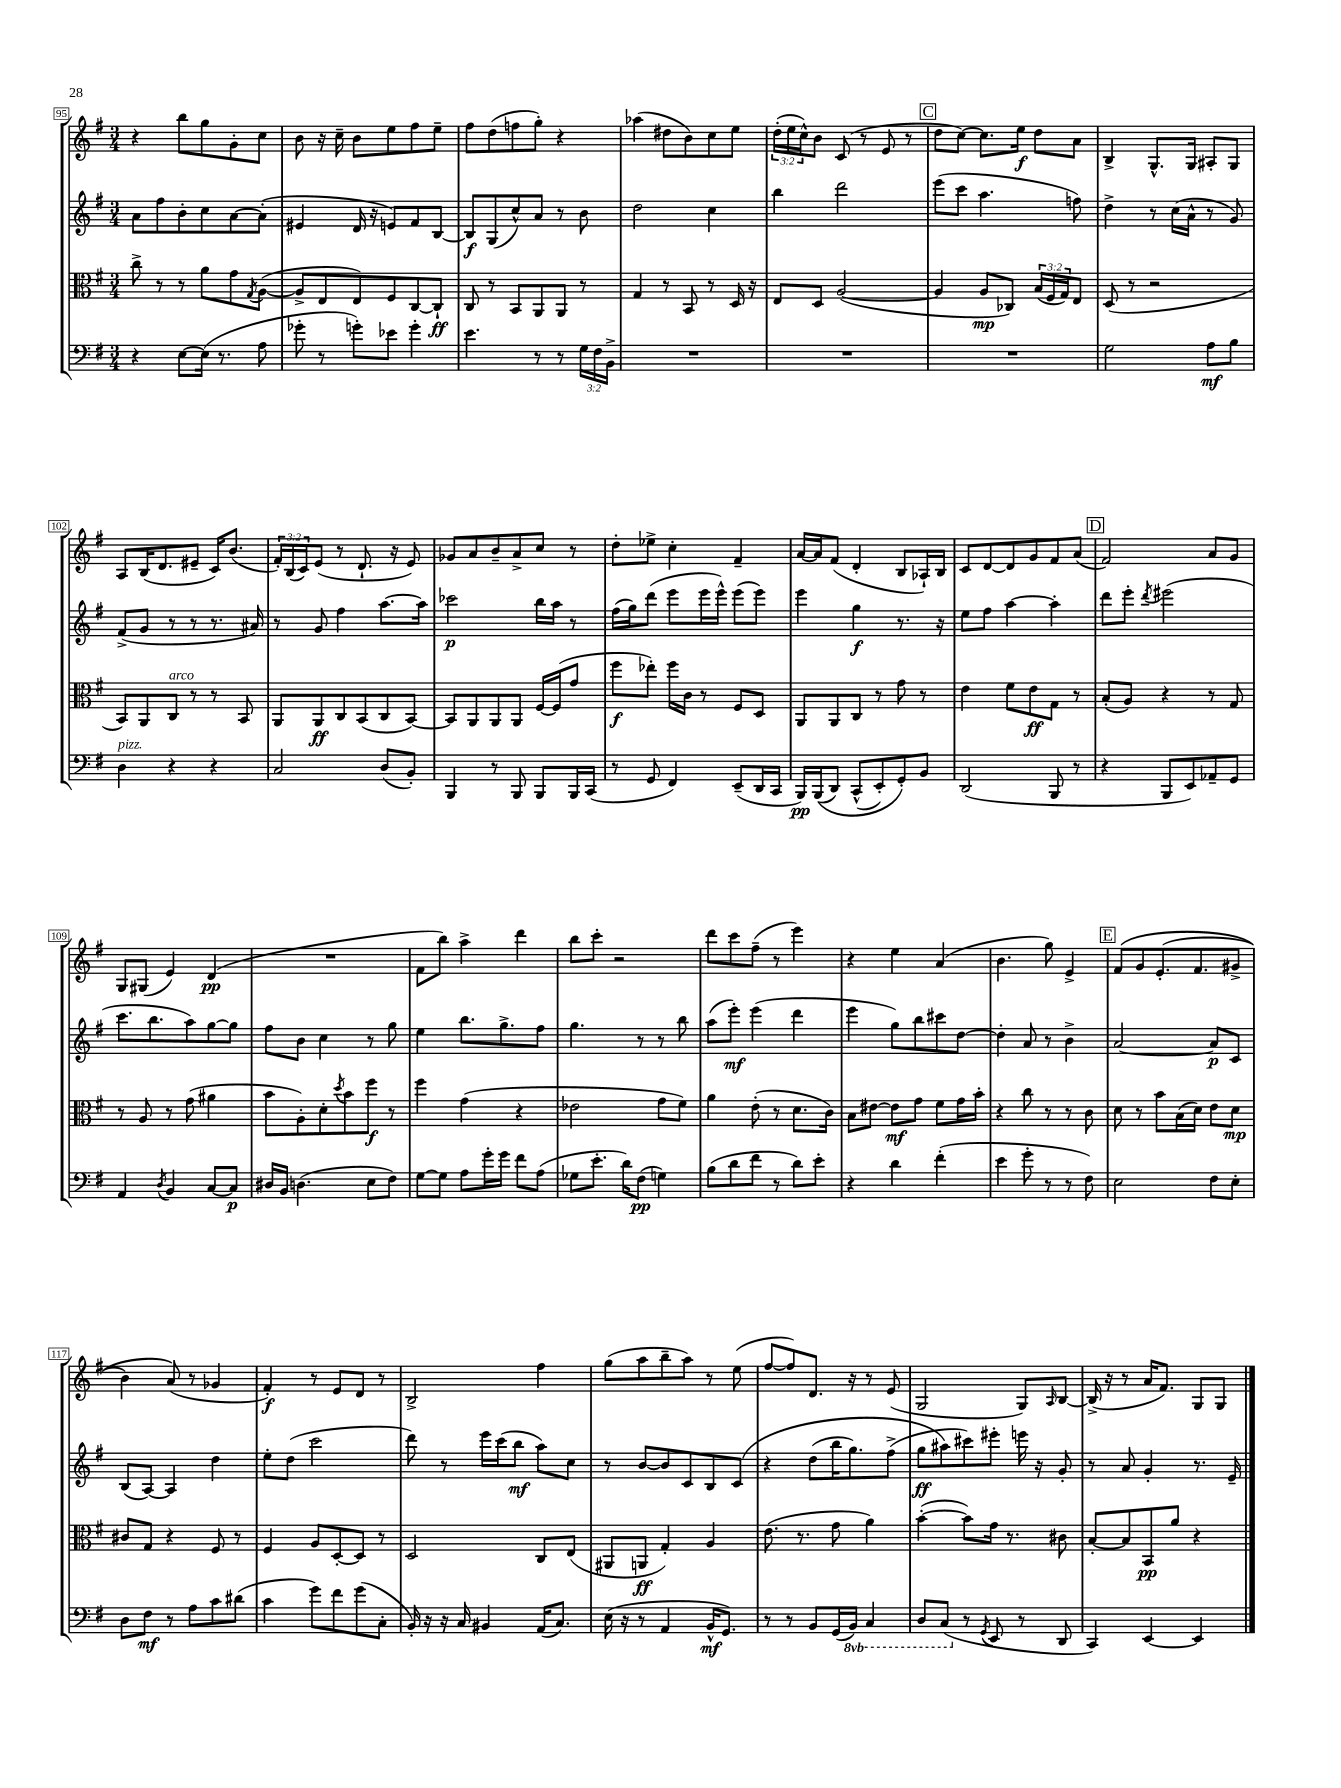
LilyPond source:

<<
\new StaffGroup <<
\new Staff = "s0" {
    \clef treble \key g \major \numericTimeSignature \time 3/4 \override Staff.TupletNumber.text = #tuplet-number::calc-fraction-text
    r4 b''8 g''8 g'8-. c''8 |
    b'8 r16 c''16-- b'8 e''8 fis''8 e''8-- |
    fis''8 d''8( f''8 g''8-.) r4 |
    aes''4( dis''8 b'8) c''8 e''8 |
    \tuplet 3/2 { d''16-.( e''16 c''16-^) } b'8 c'8( r8 e'8 r8 |
    \mark \markup { \box "C" } d''8 c''8~) c''8. e''16\f d''8 a'8 |
    b4-> g8.-^ g16 ais8-. g8 |
    a8 b16( d'8. eis'8-- c'16) b'8.( |
    \tuplet 3/2 { fis'16-.) b16( c'16) } e'8( r8 d'8.-! r16 e'8) |
    ges'8 a'8 b'8-- a'8-> c''8 r8 |
    d''8-. ees''8-> c''4-. fis'4-- |
    a'16~ a'16 fis'8( d'4-. b8 aes16-!) b16 |
    c'8 d'8~ d'8 g'8 fis'8 a'8( |
    \mark \markup { \box "D" } fis'2) a'8 g'8 |
    g8 gis8( e'4) d'4\pp( |
    R2. |
    fis'8 b''8) a''4-> d'''4 |
    b''8 c'''8-. r2 |
    d'''8 c'''8 fis''8--( r8 e'''4) |
    r4 e''4 a'4( |
    b'4. g''8) e'4-> |
    \mark \markup { \box "E" } fis'8\( g'8 e'8.-.( fis'8. gis'8-> |
    b'4) a'8(\) r8 ges'4 |
    fis'4-.\f) r8 e'8 d'8 r8 |
    b2-> fis''4 |
    g''8( a''8 b''8-- a''8) r8 e''8( |
    fis''8~ fis''8) d'8. r16 r8 e'8( |
    g2 g8) \grace { a16 } b8~ |
    b16->( r16 r8 a'16 fis'8.) g8 g8 \bar "|." |
}
\new Staff = "s1" {
    \clef treble \key g \major \numericTimeSignature \time 3/4
    a'8 fis''8 b'8-. c''8 a'8~ a'8-.( |
    eis'4 d'16 r16 e'8) fis'8 b8~ |
    b8\f g8( c''8-^) a'8 r8 b'8 |
    d''2 c''4 |
    b''4 d'''2 |
    \mark \markup { \box "C" } e'''8( c'''8 a''4. f''8) |
    d''4-> r8 c''16( a'16-^ r8 g'8) |
    fis'8->( g'8 r8 r8 r8. ais'16) |
    r8 g'8 fis''4 a''8.~ a''16 |
    ces'''2\p b''16 a''16 r8 |
    fis''16( g''16) d'''8( e'''8 e'''16 e'''16-^) e'''8( e'''8) |
    e'''4 g''4\f r8. r16 |
    e''8 fis''8 a''4~ a''4-. |
    \mark \markup { \box "D" } d'''8 e'''8-. \acciaccatura { d'''8 } eis'''2( |
    c'''8. b''8. a''8) g''8~ g''8 |
    fis''8 b'8 c''4 r8 g''8 |
    e''4 b''8. g''8.-> fis''8 |
    g''4. r8 r8 b''8 |
    a''8( e'''8-.\mf) e'''4( d'''4 |
    e'''4 g''8) b''8 cis'''8 d''8~ |
    d''4-. a'8 r8 b'4-> |
    \mark \markup { \box "E" } a'2~ a'8\p c'8 |
    b8( a8~) a4 d''4 |
    e''8-. d''8( c'''2 |
    d'''8) r8 e'''16 c'''16( b''8\mf a''8) c''8 |
    r8 b'8~ b'8 c'8 b8 c'8\( |
    r4 d''8( b''16 g''8.) fis''8->( |
    g''8\ff ais''8\) cis'''8) eis'''8-. e'''16 r16 g'8-. |
    r8 a'8 g'4-. r8. e'16-- \bar "|." |
}
\new Staff = "s2" {
    \clef alto \key g \major \numericTimeSignature \time 3/4 \override Staff.TupletNumber.text = #tuplet-number::calc-fraction-text
    c''8-> r8 r8 a'8 g'8 \acciaccatura { g8 } a8~( |
    a8-> e8 e8) fis8 c8~ c8-!\ff |
    c8 r8 b,8 a,8 a,8 r8 |
    g4 r8 b,8 r8 d16 r16 |
    e8 d8 a2~( |
    \mark \markup { \box "C" } a4 a8\mp ces8) \tuplet 3/2 { b16( fis16 g16) } e8 |
    d8( r8 r2 |
    b,8) a,8 c8^\markup { \italic "arco" } r8 r8 b,8 |
    a,8 a,8\ff c8 b,8( c8 b,8~) |
    b,8 a,8 a,8 a,8 fis16~ fis16( g'8 |
    fis''8\f ees''8-.) fis''16 c'16 r8 fis8 d8 |
    a,8 a,8 c8 r8 g'8 r8 |
    e'4 fis'8 e'8\ff g8 r8 |
    \mark \markup { \box "D" } b8-.( a8) r4 r8 g8 |
    r8 a8 r8 g'8( ais'4 |
    b'8 a8-.) d'8-. \acciaccatura { d''8 } b'8 fis''8\f r8 |
    fis''4 g'4( r4 |
    ees'2 g'8 fis'8) |
    a'4 e'8-.( r8 d'8. c'16) |
    b8 eis'8~ eis'8\mf g'8 fis'8 g'16 b'16-. |
    r4 c''8 r8 r8 c'8 |
    \mark \markup { \box "E" } d'8 r8 b'8 b16( d'16) e'8 d'8\mp |
    cis'8 g8 r4 fis8 r8 |
    fis4 a8 d8~-. d8 r8 |
    d2 c8 e8( |
    ais,8 a,8\ff g4-.) a4 |
    e'8.( r8. g'8 a'4) |
    b'4~-.( b'8) g'16 r8. cis'8 |
    b8~-. b8 b,8\pp a'8 r4 \bar "|." |
}
\new Staff = "s3" {
    \clef bass \key g \major \numericTimeSignature \time 3/4 \override Staff.TupletNumber.text = #tuplet-number::calc-fraction-text \set Staff.ottavationMarkups = #ottavation-simple-ordinals
    r4 e8~ e16( r8. a8 |
    ges'8-. r8 g'8-.) ees'8 g'4-. |
    e'4. r8 r8 \tuplet 3/2 { g16 fis16 b,16-> } |
    R2. |
    R2. |
    \mark \markup { \box "C" } R2. |
    g2 a8\mf b8 |
    d4^\markup { \italic "pizz." } r4 r4 |
    c2 d8( b,8-.) |
    b,,4 r8 b,,8 b,,8 b,,16 c,16( |
    r8 g,8 fis,4) e,8--( d,16 c,16 |
    b,,16\pp) b,,16(\( d,8) c,8-^( e,8-.) g,8-.\) b,8 |
    d,2( b,,8 r8 |
    \mark \markup { \box "D" } r4 b,,8 e,8) aes,8-- g,8 |
    a,4 \acciaccatura { d8 } b,4 c8~ c8\p |
    dis16 b,16 d4.( e8 fis8) |
    g8~ g8 a8 g'16-. g'16 fis'8 a8( |
    ges8 e'8.-. d'16) fis8\pp( g4) |
    b8( d'8 fis'8 r8 d'8) e'8-. |
    r4 d'4 fis'4-.( |
    e'4 g'8-. r8 r8 fis8) |
    \mark \markup { \box "E" } e2 fis8 e8-. |
    d8 fis8\mf r8 a8 c'8 dis'8( |
    c'4 g'8) fis'8 g'8( c8-. |
    b,16-.) r16 r16 c16 bis,4 a,16( c8.) |
    e16( r16 r8 a,4 b,16-^\mf g,8.) |
    r8 r8 b,8 g,16( \ottava #-1 b,,16) c,4 |
    d,8 c,8( \ottava #0 r8 \acciaccatura { g,8 } e,8 r8 d,8 |
    c,4) e,4~ e,4 \bar "|." |
}
>>
>>
\layout { \context { \Score currentBarNumber = #95 \override BarNumber.stencil = #(make-stencil-boxer 0.1 0.3 ly:text-interface::print) } }
